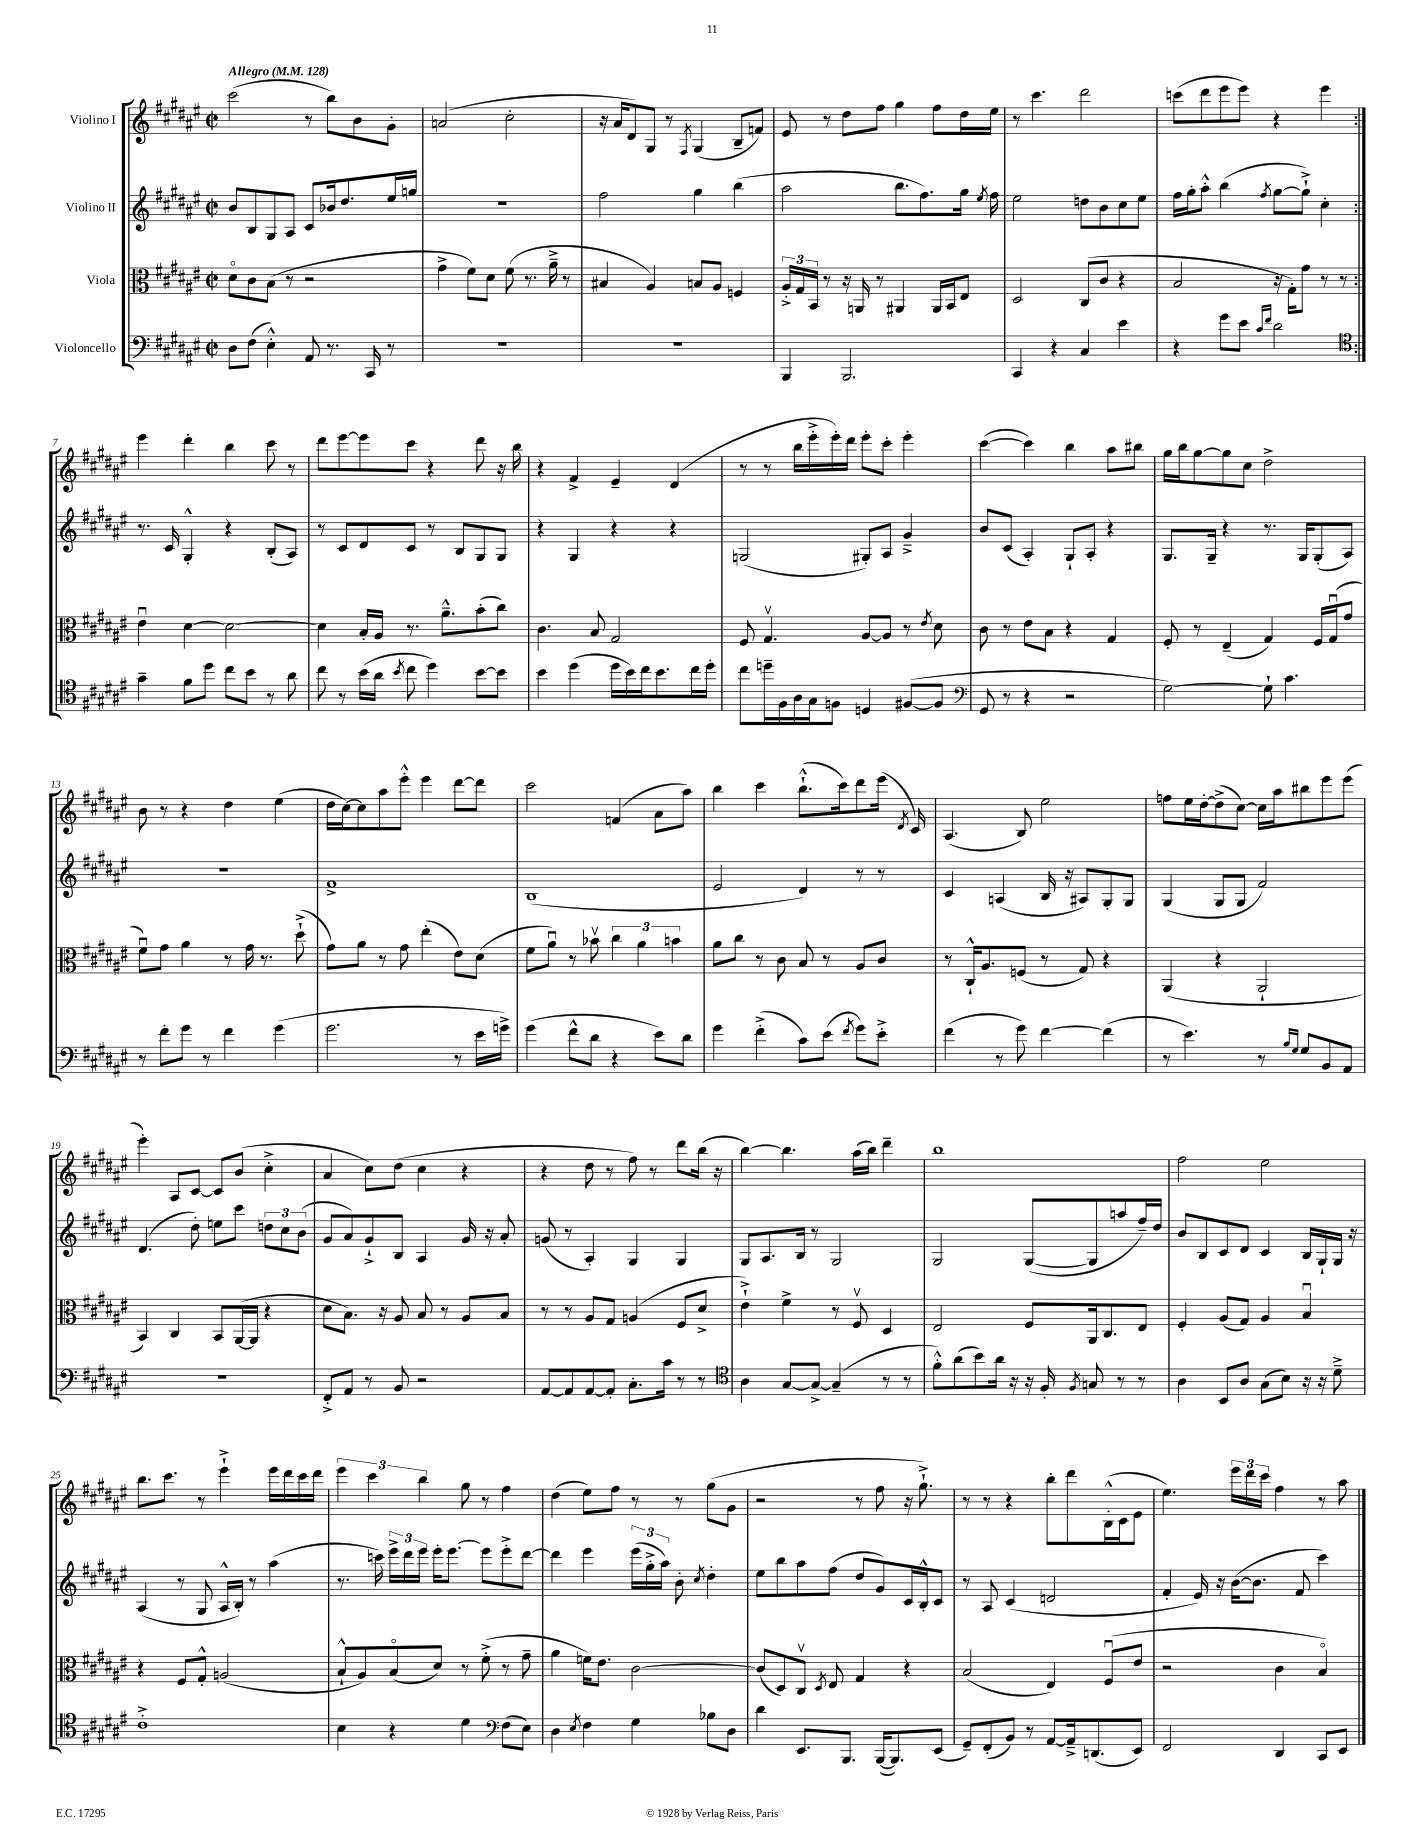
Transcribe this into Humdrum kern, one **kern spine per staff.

**kern	**kern	**kern	**kern
*part4	*part3	*part2	*part1
*staff4	*staff3	*staff2	*staff1
*I"Violoncello	*I"Viola	*I"Violino II	*I"Violino I
*clefF4	*clefC3	*clefG2	*clefG2
*k[f#c#g#d#a#e#]	*k[f#c#g#d#a#e#]	*k[f#c#g#d#a#e#]	*k[f#c#g#d#a#e#]
*M2/2	*M2/2	*M2/2	*M2/2
*met(c|)	*met(c|)	*met(c|)	*met(c|)
*MM128	*MM128	*MM128	*MM128
=1	=1	=1	=1
!	!	!	!LO:TX:a:B:t=Allegro
8D#\L	8d#\L	8b/L	(2ccc#\
(8F#\J	8c#\	8B/	.
4E#'^^\)	(8B\J	8G#/	.
.	8r	8A#/J	.
8AA#/	2r	8c#/L	8r
8.r	.	16b-X/k	8bb\L)
.	.	8.dd#/	.
.	.	.	8b\
16CC#/	.	.	.
8r	.	16ee#/L	8g#'\J
.	.	16ggn/JJ	.
=2	=2	=2	=2
1r	4g#^\	1r	(2an/
.	8f#\L)	.	.
.	8d#\J	.	.
.	(8f#\	.	2cc#'\
.	8.r	.	.
.	16a#~^\	.	.
.	8r	.	.
=3	=3	=3	=3
1r	4B#X/	2ff#\	16r
.	.	.	16a#/KL
.	.	.	8d#/)
.	4A#/)	.	8G#/J
.	.	.	8r
.	.	.	8qF#/
.	8Bn/L	4gg#\	(4G#/
.	8A#/J	.	.
.	4Fn/	(4bb\	8B~/L
.	.	.	8fn/J)
=4	=4	=4	=4
4BBB/	24A#'^/LL	2aa#\	8e#/
.	24G#/	.	.
.	24BB/JJ	.	.
.	8r	.	8r
2.BBB/	16r	.	8dd#\L
.	16AAn/	.	.
.	8r	.	8ff#\J
.	4AA#X/	8.bb\L	4gg#\
.	.	8.ff#\)	.
.	16AA#/LL	.	8ff#\L
.	16BB/J	.	.
.	8E#/J	16gg#\Jk	16dd#\L
.	.	8qee#/	.
.	.	16ff#\	16ee#\JJ
=5	=5	=5	=5
4CC#/	2D#/	2ee#\	8r
.	.	.	4.ccc#\
4r	.	.	.
4C#/	(8C#/L	8ddn\L	2ddd#\
.	8c#/J	8b\	.
4e#\	4r	8cc#\	.
.	.	8ee#\J	.
=6	=6	=6	=6
4r	2B/	16ff#\LL	(8cccn\L
.	.	16gg#'\J	.
.	.	8aa#'^^\J	8ddd#\
8g#\L	.	(4bb\	8eee#\
8e#\J	.	.	8eee#\J)
16qqc#/LL	.	.	.
16qqf#/JJ	.	8qff#/	.
2d#\	16r	[8gg#\L	4r
.	16G#'\KL)	.	.
.	8g#\J	8gg#`^\J])	.
.	8r	4cc#'\	4eee#\
.	8r	.	.
!!LO:LB:g=z
=7:|!	=7:|!	=7:|!	=7:|!
*clefC4	*	*	*
4g#~\	4e#u\	8.r	4eee#\
.	.	16c#/	.
8f#\L	[4d#\	4G#'^^/	4ddd#'\
8dd#\J	.	.	.
8cc#\L	2d#\_	4r	4bb\
8b\J	.	.	.
8r	.	(8B'/L	8ccc#\
8a#\	.	8A#/J)	8r
=8	=8	=8	=8
8cc#\	4d#\]	8r	8ddd#\L
8r	.	8c#/L	[8eee#\
(16b\LL	16B'/LL	8d#/	8eee#\]
16a#\JJ	16A#/JJ	.	.
8qb/	.	.	.
8cc#\	8.r	8c#/J	8ccc#\J
4dd#\)	.	8r	4r
.	8.a#~^^\L	.	.
.	.	8B/L	.
[8b\L	(8b'\	8G#/	8ddd#\
8b\J]	8cc#\J)	8G#/J	16r
.	.	.	16bb\
=9	=9	=9	=9
4b\	4.c#\	4r	4r
(4dd#\	.	4G#/	4f#^/
.	8B/	.	.
16dd#\LL	2G#/	4r	4e#~/
16b\)	.	.	.
16cc#\J	.	.	.
8.b\	.	.	.
.	.	4r	(4d#/
16cc#\L	.	.	.
16dd#'\JJ	.	.	.
=10	=10	=10	=10
8cc#\L	8F#/	(2Gn/	8r
16ddn~\L	4.G#v/	.	8r
16F#\	.	.	.
16A#\	.	.	16bb\LL
16G#\J	.	.	16eee#'^\
8Fn\J	.	.	16eee#'\)
.	.	.	16ddd#\JJ
4Dn/	[8A#/L	8G#X'/L)	8eee#'\L
.	8A#/J]	8A#/J	8ccc#'\J
([8F#X/L	8r	4g#~^/	4eee#'\
.	8qe#/	.	.
8F#/J]	8d#\	.	.
=11	=11	=11	=11
*clefF4	*	*	*
8GG#/	8c#\	8b/L	([4ccc#\
8r	8r	(8c#/J	.
4r	8e#\L	4A#'/)	4ccc#\])
.	8B\J	.	.
2r	4r	8G#`/L	4bb\
.	.	8A#'/J	.
.	4G#/	4r	8aa#\L
.	.	.	8bb#X\J
=12	=12	=12	=12
[2G#\)	8F#'/	8.G#/L	16gg#\LL
.	.	.	16bb\J
.	8r	.	[8gg#\
.	.	16G#~/Jk	.
.	(4E#~/	4r	8gg#\]
.	.	.	8cc#\J
8G#`\]	4G#/)	8.r	2dd#^\
4.c#\	.	.	.
.	.	16G#/KL	.
.	16F#/LL	(8G#'/	.
.	(16G#u/J	.	.
.	8g#/J	8A#/J)	.
!!LO:LB:g=z
=13	=13	=13	=13
8r	8f#u\L)	1r	8b\
8f#'\L	8g#\J	.	8r
8g#\J	4a#\	.	4r
8r	.	.	.
4f#\	8r	.	4dd#\
.	16g#\	.	.
.	8.r	.	.
(4g#\	.	.	(4ee#\
.	(8dd#`^\	.	.
=14	=14	=14	=14
2.g#\	8g#\L)	1f#^	16dd#\LL
.	.	.	[16cc#\J)
.	8a#\J	.	8cc#\]
.	8r	.	8aa#\
.	8g#\	.	8eee#'^^\J
.	(4ee#'\	.	4eee#\
8r	8e#\L)	.	[8ddd#\L
16e#\LL	(8d#\J	.	8ddd#\J]
16gn^\JJ)	.	.	.
=15	=15	=15	=15
(4g#\	8f#\L	(1B	2ccc#\
.	8a#u\J)	.	.
8f#^^\L	8r	.	.
8d#\J	8b-Xv\	.	.
4r	6cc#\	.	(4fn/
.	6a#\	.	.
8e#\L)	.	.	8a#\L
.	6bn\	.	.
8d#\J	.	.	8aa#\J)
=16	=16	=16	=16
4g#\	8a#\L	2e#/	4bb\
.	8cc#\J	.	.
(4f#'^\	8r	.	4ccc#\
.	8c#\	.	.
8c#\L)	8B/	4d#/)	(8.bb`^^\L
(8e#\J	8r	.	.
.	.	.	16ccc#\k)
8qf#/	.	.	.
8g#\L)	8A#/L	8r	8ddd#\
8e#'^\J	8c#/J	8r	(16eee#\Jk
.	.	.	8qd#/
.	.	.	16c#/)
=17	=17	=17	=17
(4f#\	8r	4c#/	(4.A#/
.	16C#`^^/KL	.	.
.	8.A#/	.	.
8r	.	(4An/	.
8g#\)	(8Fn/J	.	8B/)
[4f#\	8r	16B/	2ee#\
.	.	16r	.
.	8G#/)	8A#X/L)	.
(4f#\]	4r	8G#'/	.
.	.	8G#/J	.
=18	=18	=18	=18
8r	(4AA#/	(4G#/	8ffn\L
4.e#\)	.	.	16ee#\L
.	.	.	[16dd#'\J
.	4r	8G#/L	(8dd#^\]
.	.	8G#/J	[8cc#\J)
8r	2AA#`/	2f#/)	16cc#\LL]
.	.	.	16aa#\J
16qqB/LL	.	.	.
16qqG#/JJ	.	.	.
8G#/L	.	.	8bb#X\
8BB/	.	.	8eee#\
8AA#/J	.	.	(8eee#\J
!!LO:LB:g=z
=19	=19	=19	=19
1r	4BB/)	(4.d#/	4eee#'\)
.	4C#/	.	8A#/L
.	.	8dd#'\)	[8c#/J
.	8BB/L	8een\L	8c#/L]
.	([16AA#/L	8ccc#\J	(8b/J
.	16AA#/JJ]	.	.
.	4r	12ddn\L	4cc#'^\
.	.	12cc#\	.
.	.	(12b\J	.
=20	=20	=20	=20
8FF#'^/L	8d#\L	8g#/L	4a#/
8AA#/J	8.B\J)	8a#/)	.
8r	.	8g#`^/	8cc#\L)
.	16r	.	.
8BB/	8A#/	8B/J	(8dd#\J
2r	8B/	4A#/	4cc#\
.	8r	.	.
.	8A#/L	16g#/	4r
.	.	16r	.
.	8B/J	8a#'/	.
=21	=21	=21	=21
[8AA#/L	8r	(8gn/	4r
8AA#/]	8r	8r	.
[8AA#/	8A#/L	4A#'/)	8dd#\
8AA#'/J]	8G#/J	.	8r
8.C#'\L	(4An/	4G#/	8ff#\)
.	.	.	8r
16c#\Jk	.	.	.
8r	8F#/L	4G#/	8ddd#\L
8r	8d#^/J	.	(16bb\Jk
.	.	.	16r
=22	=22	=22	=22
*clefC4	*	*	*
4A#\	4e#`^\)	8G#/L	[4bb\)
.	.	8.A#/	.
[8G#/L	4f#^\	.	4.bb\]
.	.	16B/Jk	.
8G#^/J_	.	8r	.
(4G#~/]	8r	2G#/	.
.	8F#v/	.	(16aa#\LL
.	.	.	16bb\JJ)
8r	4D#/	.	4ddd#~\
8r	.	.	.
=23	=23	=23	=23
8f#'^^\L)	2E#/	2G#/	1bb
(8a#\	.	.	.
8b\)	.	.	.
16a#\Jk	.	.	.
16r	.	.	.
16r	8F#/L	([8G#/L	.
16F#'/	.	.	.
8qF#/	.	.	.
8Gn/	16AA#/k	8G#/]	.
.	8.C#/	.	.
8r	.	8aan/	.
8r	8E#/J	16ff#~/L)	.
.	.	16dd#/JJ	.
=24	=24	=24	=24
4A#\	4F#'/	8b/L	2ff#\
.	.	8B/	.
8BB/L	(8A#/L	8c#/	.
8A#/J	8G#/J)	8d#/J	.
(8G#\L	4A#/	4c#/	2ee#\
8B\J)	.	.	.
16r	4Bu/	16B/LL	.
16r	.	16G#`/	.
8d#~^\	.	16G#/JJ	.
.	.	16r	.
!!LO:LB:g=z
=25	=25	=25	=25
1c#'^	4r	(4A#/	8.bb\L
.	.	.	8.ccc#\J
.	8F#/L	8r	.
.	8G#'^^/J	8G#/	8r
.	(2An/	16A#^^/LL	4eee#`^\
.	.	16B'/JJ)	.
.	.	8r	.
.	.	(4aa#\	16eee#\LL
.	.	.	16ddd#\
.	.	.	16ccc#\
.	.	.	16ddd#\JJ
=26	=26	=26	=26
4B\	8B`^^/L	8.r	6eee#\
.	8A#/)	.	.
.	.	.	6ccc#\
.	.	16cccn\)	.
4r	(8B/	24eee#^\LL	.
.	.	24ddd#\	.
.	.	24eee#\JJ	6bb\
.	8d#/J)	16eee#'\KL	.
.	.	[8.eee#\J	.
4d#\	8r	.	8gg#\
.	(8f#'^\	8eee#\L]	8r
*clefF4	*	*	*
(8F#\L	8r	8eee#'^\	4ff#\
8E#\J)	8g#~\	[8ddd#\J	.
=27	=27	=27	=27
4D#\	4a#\	4ddd#\]	(4dd#\
8qE#/	.	.	.
4F#\	16fn\KL)	4eee#\	8ee#\L)
.	8.e#\J	.	.
.	.	.	8ff#\J
4G#\	[2c#\	(24eee#\LL	8r
.	.	24gg#'^\	.
.	.	24aa#\JJ)	.
.	.	8b'\	8r
.	.	8qcc#/	.
8B-X\L	.	4dd#'\	(8gg#\L
8D#\J	.	.	8g#\J
=28	=28	=28	=28
4d#\	(8c#/L]	8ee#\L	2r
.	8D#/)	8bb\	.
8.EE#/L	8C#v/J	8aa#\	.
.	8qD#/	.	.
.	8E#/	(8ff#\J	.
8.BBB/J	.	.	.
.	4G#/	8dd#/L	8r
([16BBB/KL	.	8g#/)	8ff#\
8.BBB/])	.	.	.
.	4r	16c#/L	16r
.	.	16B'^^/J	8.gg#`^\)
(8EE#/J	.	8c#/J	.
=29	=29	=29	=29
8GG#~/L)	(2B/	8r	8r
(8FF#'/	.	8A#/	8r
8BB/J)	.	(4c#/	4r
8r	.	.	.
[8AA#/L	4E#/)	2dn/	8bb'\L
16AA#~^/k]	.	.	8ddd#\
(8.DDn/	.	.	.
.	(8F#u/L	.	(16B'^^\L
.	.	.	16c#\J
8EE#/J)	8e#/J	.	8e#\J
=30	=30	=30	=30
2FF#/	2r	4f#'/	4.ee#\)
.	.	16e#/)	.
.	.	16r	.
.	.	([16b\KL	24eee#\LL
.	.	.	24ddd#\
.	.	8.b\J]	.
.	.	.	24ccc#\JJ
4DD#/	4c#\	.	4ff#\
.	.	8f#/	.
8CC#/L	4B/)	4ccc#\)	8r
8EE#/J	.	.	8aa#\
==	==	==	==
*-	*-	*-	*-
